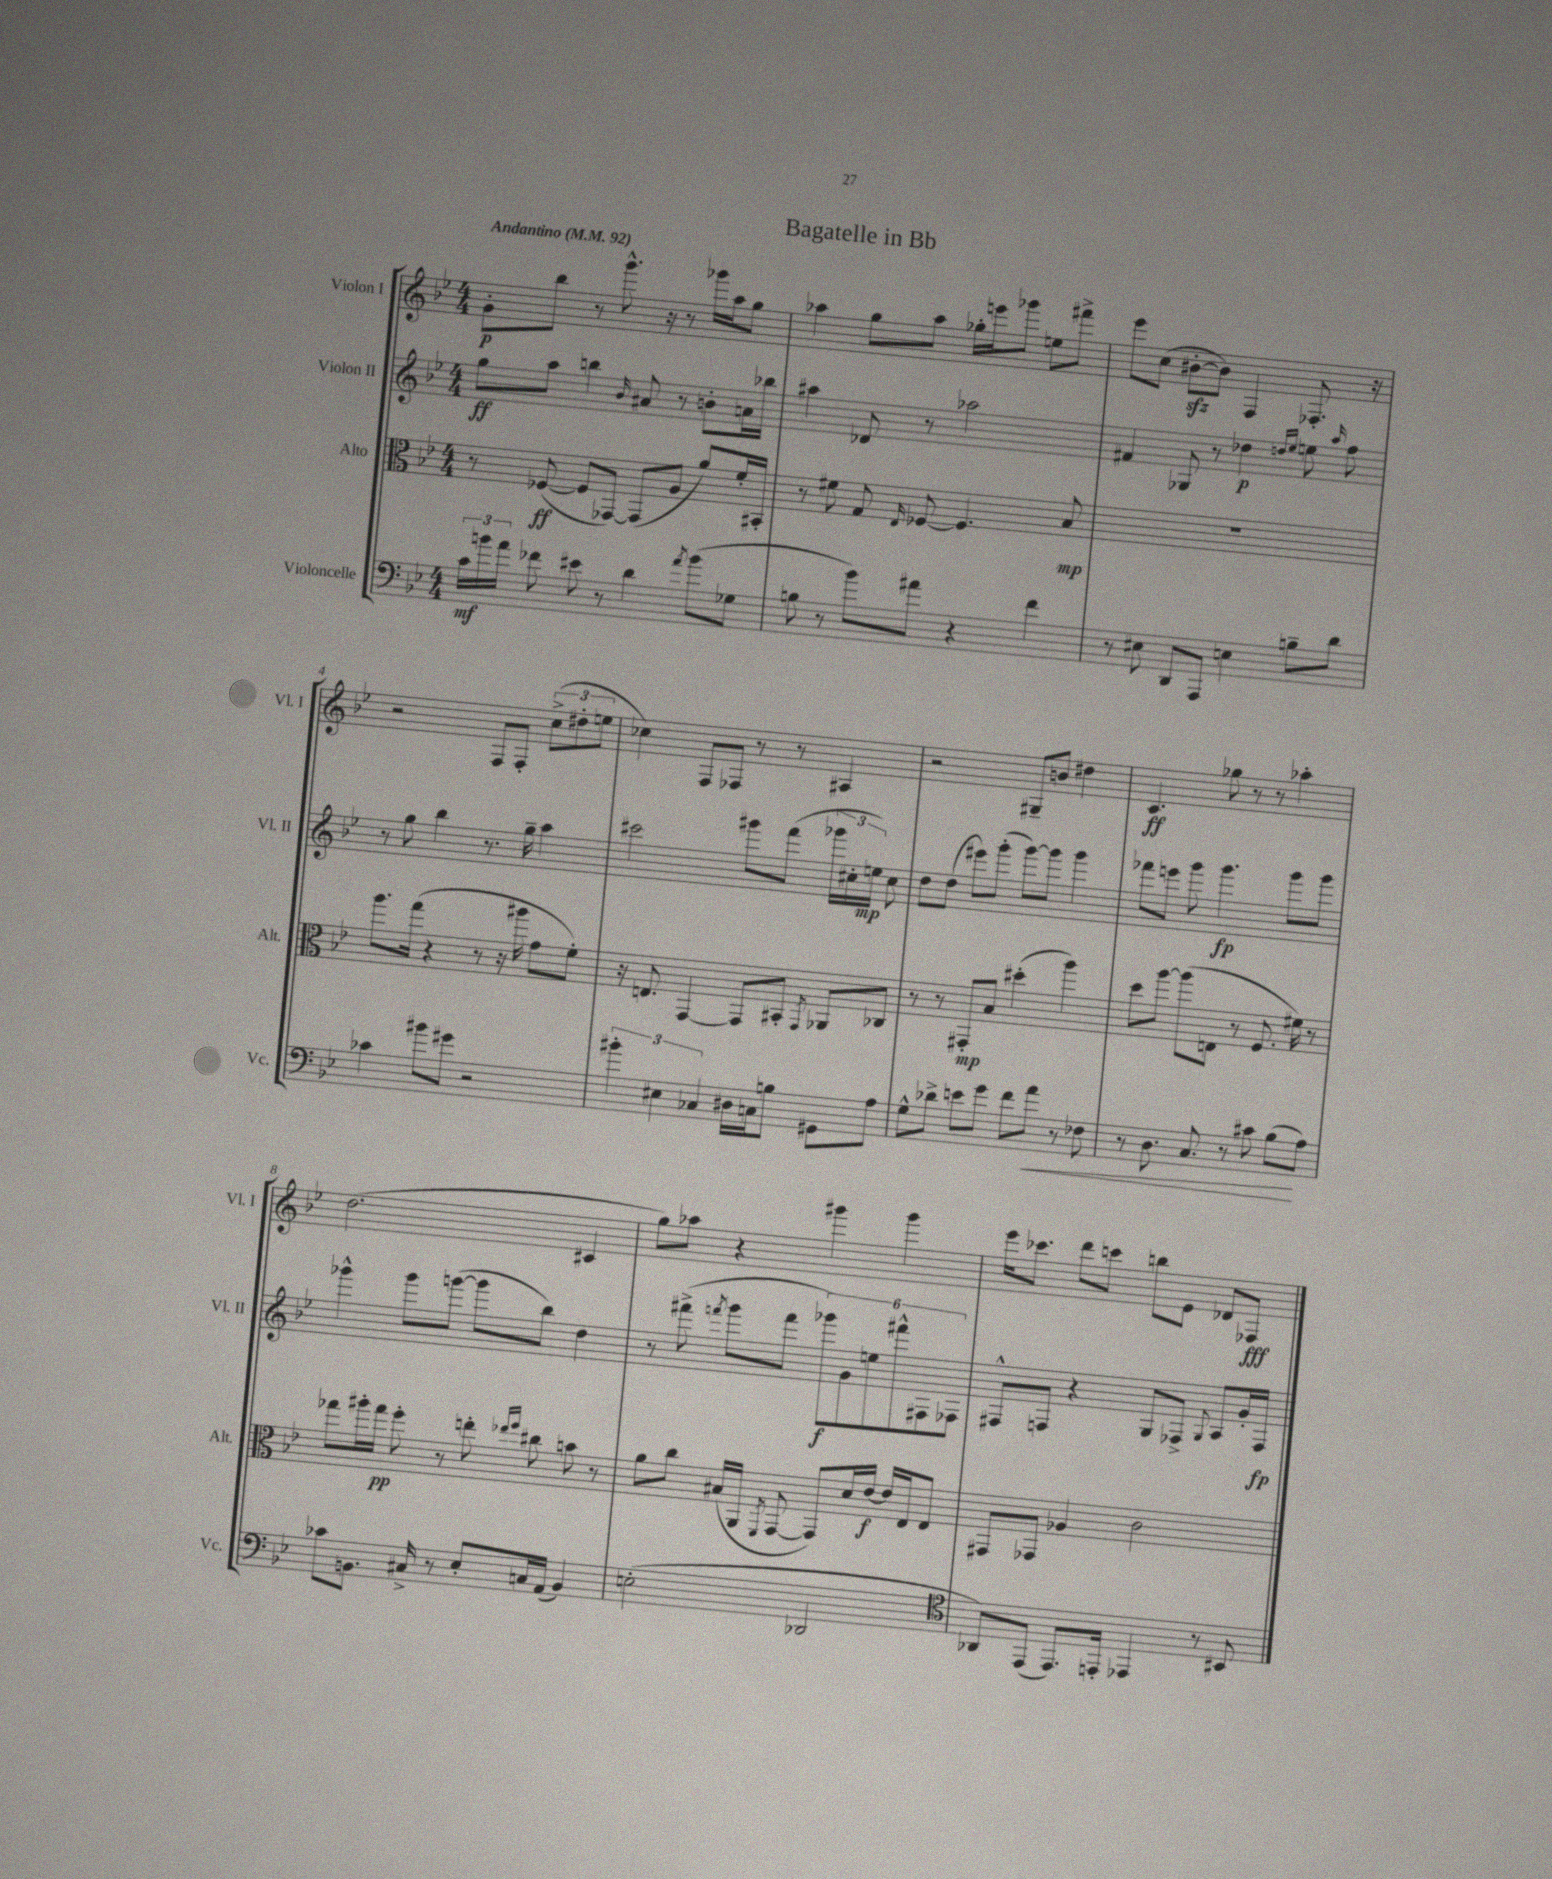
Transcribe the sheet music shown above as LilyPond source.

\header { title = "Bagatelle in Bb" }
<<
\new StaffGroup <<
\new Staff = "s0" \with { instrumentName = "Violon I" shortInstrumentName = "Vl. I" } {
    \clef treble \key bes \major \numericTimeSignature \time 4/4 \tempo "Andantino" 4 = 92
    \autoBeamOff g'8[-.\p bes''8] r8 g'''8.-^ r16 r8 ges'''16[ a''16 g''8] |
    aes''4 g''8[ aes''8] ges''16[-. e'''16 ges'''8] e''8[ fis'''8]-> |
    ees'''8[ c''8]( bis'8[~-.\sfz bis'8]) f4 fes8.-. r16 |
    r2 f8[ f8]-. \tuplet 3/2 { c''8[->( dis''8-. e''8] } |
    ces''4) f8[ fes8] r8 r8 ais4 |
    r2 gis8[-- b'8] dis''4 |
    c'4.\ff ges''8 r8 r8 aes''4-. |
    d''2.( cis'4 |
    g''8[) aes''8] r4 gis'''4 gis'''4 |
    ees'''16[ ces'''8.] d'''8[ c'''8] b''8[ ees'8] des'8[ fes8]\fff \bar "|." |
}
\new Staff = "s1" \with { instrumentName = "Violon II" shortInstrumentName = "Vl. II" } {
    \clef treble \key bes \major \numericTimeSignature \time 4/4
    \autoBeamOff g''8[\ff a''8] b''4 \grace { bes'16 } ais'8 r8 b'8[-. a'16 bes''16] |
    ais''4 des'8 r8 aes''2 |
    fis'4 ges8 r8 des''4\p \grace { d''16[ ees''16] } e''8 \grace { a''16 } f''8 |
    r8 g''8 bes''4 r8. g''16-- a''4 |
    cis'''2 gis'''8[ f'''8]( \tuplet 3/2 { ges'''16[ cis''16-. e''16]\mp) } cis''8 |
    d''8[ d''8]( eis'''8[) g'''8]-.( g'''8[~) g'''8] g'''4 |
    fes'''8[ e'''8] g'''8 g'''4.\fp g'''8[ g'''8] |
    ges'''4-^ ges'''8[ g'''8]~( g'''8[ bes''8]) d''4 |
    r8 fis'''8->( \acciaccatura { f'''8 } g'''8[ f'''8] \tuplet 6/4 { ges'''8[\f) g'8 e''8 fis'''8-^ fis8 fes8] } |
    fis8[-^ f8] r4 g8[ fes8]-> \appoggiatura { g8 } a8[ g'16-. fes16]\fp \bar "|." |
}
\new Staff = "s2" \with { instrumentName = "Alto" shortInstrumentName = "Alt." } {
    \clef alto \key bes \major \numericTimeSignature \time 4/4
    \autoBeamOff r8 fes8~\ff( fes8[ ges,8]~) ges,8[( a8] a'8[) f'16-. bis,16]-. |
    r8 fis'8 g8 \grace { ees16 } fes8~ fes4. bes8\mp |
    R1 |
    a''8.[ g''16]( r4 r8 r16 ais''16 g'8[ f'8]-.) |
    r16 e8. g,4~ g,8[ bis,8]-. \acciaccatura { g,8 } aes,8[ ces8] |
    r8 r8 gis,8[-.\mp bes8] dis''4-.( a''4) |
    d''8[ a''8]~ a''8[( e8] r8 f8. fis'16) r8 |
    ges''8[ ais''16-. ges''16]\pp f''8-. r8 e''8-. \grace { ees''16[ f''16] } cis''8 b'8 r8 |
    a'8[ c''8] bis16[( a,16] \acciaccatura { f,8 } g,8~ g,8[) d'16 ees'16]~\f ees'16[ ees16 ees8] |
    gis,8[ ges,8] aes4 c'2 \bar "|." |
}
\new Staff = "s3" \with { instrumentName = "Violoncelle" shortInstrumentName = "Vc." } {
    \clef bass \key bes \major \numericTimeSignature \time 4/4
    \autoBeamOff \tuplet 3/2 { c'16[\mf b'16 a'16] } fes'8 eis'8 r8 d'4 \acciaccatura { a'8 } b'8[( ges8] |
    b8 r8 bes'8[) ais'8] r4 f'4 |
    r8 eis8 d,8[ a,,8] e4 b8[-- d'8] |
    ces'4 bis'8[ gis'8] r2 |
    \tuplet 3/2 { bis'4-. eis4 ces4 } dis16[ c16 b8] gis,8[ a8] |
    g8[-^ des'8]-> e'8[ g'8] f'8[ a'8]\< r8 fes8 |
    r8 d8. c8. r8 cis'8 bes8[\!( a8]) |
    ces'8[ b,8.] cis16-> r8 ees8[-. c16 a,16]( b,4) |
    e2-.( des,2 |
    \clef tenor aes,8[) ees,8]( ees,8.[) e,16]-. ees,4 r8 bis,8 \bar "|." |
}
>>
>>
